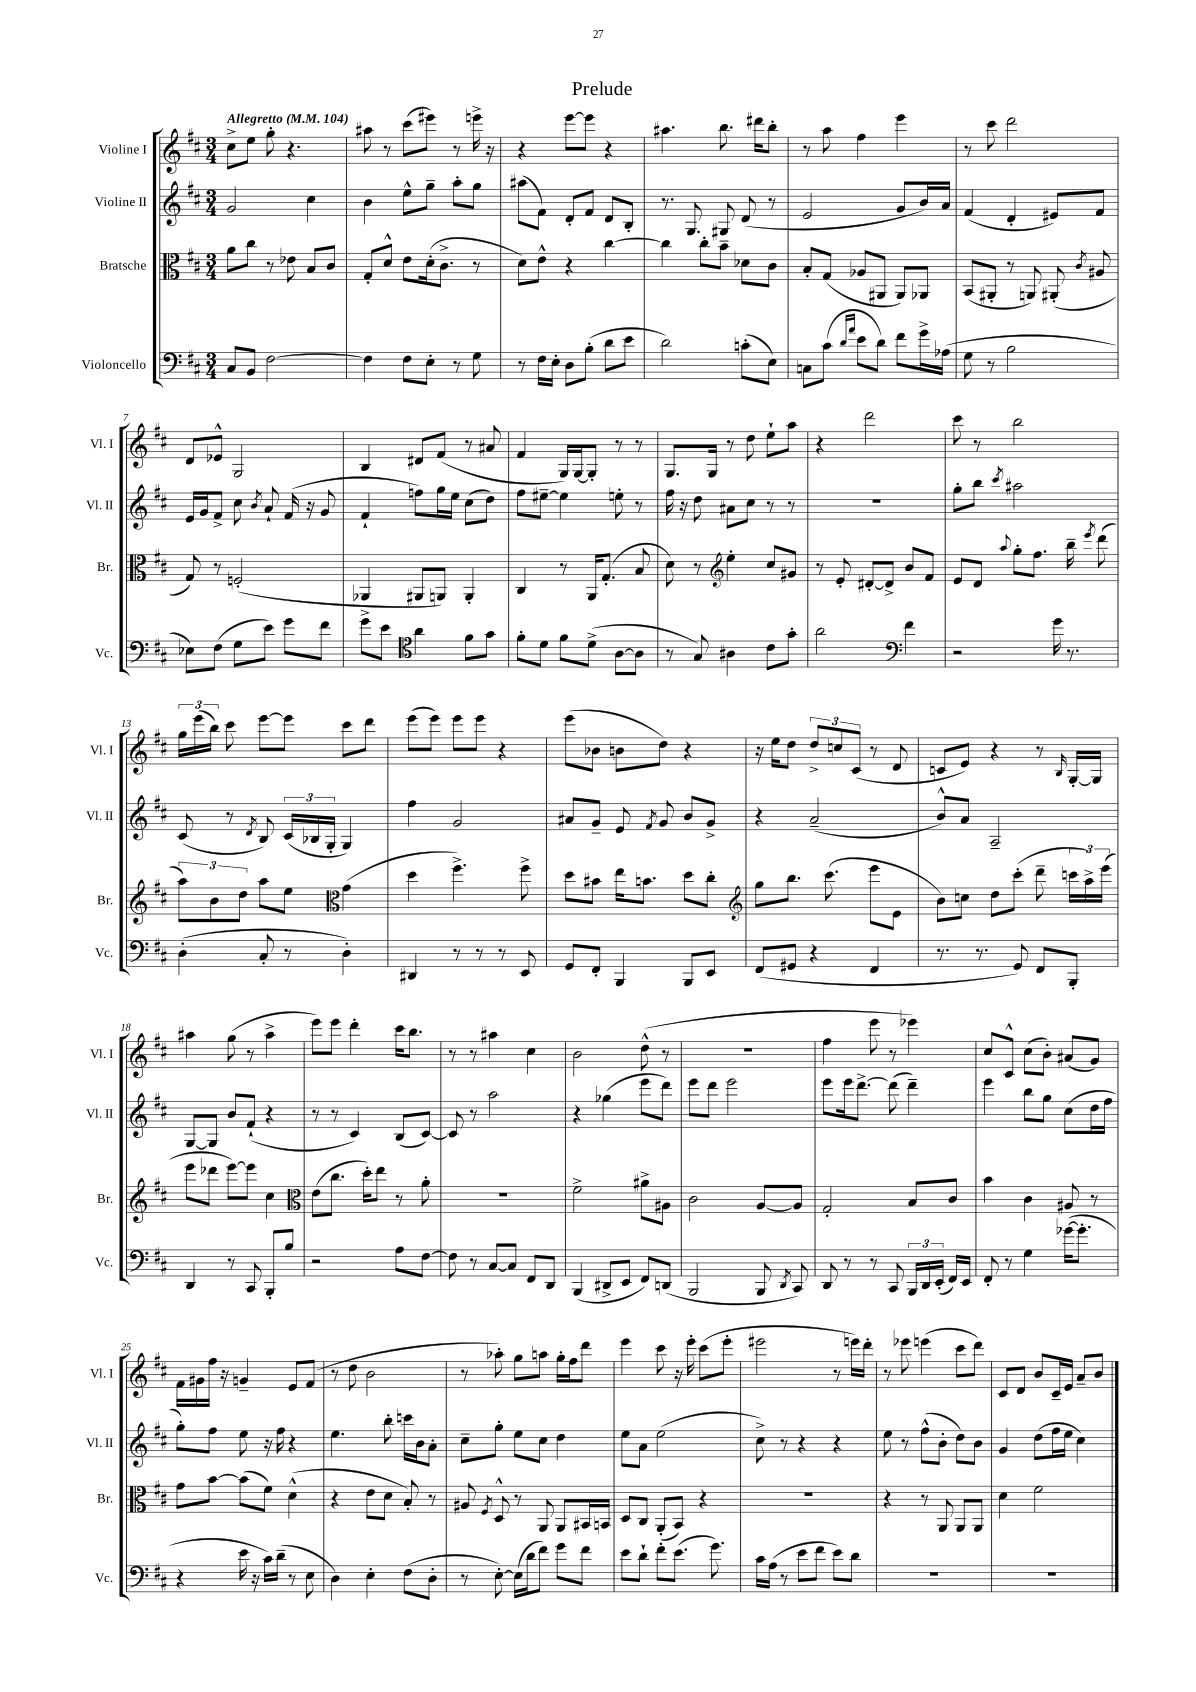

**kern	**kern	**kern	**kern
*staff4	*staff3	*staff2	*staff1
*clefF4	*clefC3	*clefG2	*clefG2
*k[f#c#]	*k[f#c#]	*k[f#c#]	*k[f#c#]
*M3/4	*M3/4	*M3/4	*M3/4
*MM104	*MM104	*MM104	*MM104
8C#	8a	2g	8cc#^
8BB	8cc#	.	8ee
[2F#	8r	.	8gg'
.	8e-	.	4.r
.	8B	4cc#	.
.	8c#	.	.
=	=	=	=
4F#]	8G'	4b	8aa#
.	8d^^	.	8r
8F#	8e	8ee^^	(8ccc#
8E'	(16d'	8gg~	8eee#)
.	8.c#^	.	.
8r	.	8aa'	8r
8G	8r	8gg	16eee^
.	.	.	16r
=	=	=	=
8r	8d)	(8aa#	4r
16F#	8e^^	8f#)	.
16E'	.	.	.
8D	4r	8d'	[8eee
(8B'	.	8f#	8eee]
8d	[4cc#	8d	4r
8e	.	8B'	.
=	=	=	=
2d)	4cc#]	8.r	4.aa#
.	.	8.G	.
.	8cc#'	.	.
.	8b~	8G#	8.bb
(8c'	8d-	(8d	.
.	.	.	16ddd#
8E)	8c#	8r	8bb'
=	=	=	=
8C	8B'	2e	8r
(8c#	(8G	.	8aa
16qqd	.	.	.
16qqa	.	.	.
8e	8A-	.	4ff#
8d)	8AA#	.	.
8f#	8AA#)	8g	4eee
16g^	8AA-	16b)	.
(16A-	.	16a	.
=	=	=	=
8G	(8BB	(4f#	8r
8r	8AA#'	.	8ccc#
2B	8r	4d'	2ddd
.	8AA)	.	.
.	(8AA#'	8e#)	.
.	8qc#	.	.
.	8A#	8f#	.
=	=	=	=
8E-)	8G)	16e	8d
.	.	16g	.
(8F#	8r	8f#^	8e-^^
8G	(2F'	8cc#	2G
.	.	8qb	.
8e)	.	8a`	.
8g	.	(16f#	.
.	.	16r	.
8f#	.	8g	.
=	=	=	=
8g^	4AA-	4f#`	4B
8e	.	.	.
*clefC4	*	*	*
4a	8AA#	8ff)	8d#
.	8AA)	16gg	(8f#
.	.	16ee	.
8f#	4AA'	(8cc#	8r
8g	.	8dd)	8a#
=	=	=	=
8f#'	4C#	8ff#	4f#
8d	.	[8ee#~	.
8f#	8r	4ee#]	16G)
.	.	.	[16G
(8d^	16AA	.	8G']
.	(8.G'	.	.
[8A	.	8ee'	8r
8A]	8B	8r	8r
=	=	=	=
8r	8d)	16ff#	8.G
.	.	16r	.
8G)	8r	8dd	.
.	.	.	16G
*	*clefG2	*	*
4A#	4ee'	8a#	8r
.	.	8cc#	8dd
8c#	8cc#	8r	8ee`
8g'	8g#	8r	8aa
=	=	=	=
2a	8r	2.r	4r
.	8e'	.	.
.	[8d#'	.	2ddd
.	8d#^]	.	.
*clefF4	*	*	*
4f#	8b	.	.
.	8f#	.	.
=	=	=	=
2r	8e	8gg'	8ccc#
.	8d	8bb	8r
.	8qqaa	8qccc#	.
.	8gg'	2aa#	2bb
.	8.ff#	.	.
16g	.	.	.
8.r	16bb~	.	.
.	8qeee	.	.
.	(8ddd	.	.
=	=	=	=
(4D'	12aa)	(8c#	24gg
.	.	.	(24eee
.	12b	.	24bb)
.	.	8r	8ccc#
.	12dd	.	.
.	.	8qd	.
8C#'	8aa	8B)	[8eee
8r	8ee	(24c#	8eee]
.	.	24B-	.
.	.	24G'	.
*	*clefC3	*	*
4D')	(4g	4G)	8ccc#
.	.	.	8ddd
=	=	=	=
4DD#	4dd	4ff#	(8eee
.	.	.	8eee)
8r	4.ff#^)	2g	8eee
8r	.	.	8eee
8r	.	.	4r
8EE	8ff#^	.	.
=	=	=	=
8GG	8dd	8a#	(8eee
8FF#'	8b#	8g~	8b-
4BBB	16ee	8e	8b
.	8.b	.	.
.	.	8qf#	.
.	.	8g	8dd)
8BBB	8dd	8b	4r
8EE	8cc#'	8g^	.
=	=	=	=
*	*clefG2	*	*
(8FF#	8gg	4r	16r
.	.	.	16ee
8GG#	8.bb	.	8dd
4r	.	(2a~	12dd^
.	(8.ccc#	.	.
.	.	.	12cc
.	.	.	(12c#
4FF#	8eee	.	8r
.	8e	.	8d
=	=	=	=
8.r	8b)	8b^^)	8c
.	8cc	8a	8e)
8.r	.	.	.
.	8dd	2A~	4r
8GG)	(8ccc#'	.	.
8FF#	8ddd~	.	8r
.	.	.	16qqB
8BBB'	24ccc	.	[16G'
.	24aa^)	.	.
.	.	.	16G]
.	(24eee	.	.
=	=	=	=
4DD	8eee	[8G	4aa#
.	8ddd-	8G]	.
8r	[8eee)	8b	(8gg
8CC#	8eee]	(8f#`	8r
8BBB'	4cc#	4r	4aa#^
8B	.	.	.
=	=	=	=
*	*clefC3	*	*
2r	(8e	8r	8eee)
.	8.cc#	8r	8eee
.	.	4c#)	4ddd'
.	16dd')	.	.
.	8ee	.	.
8A	8r	(8B	16ccc#
.	.	.	8.bb
[8F#	8a'	[8c#)	.
=	=	=	=
8F#]	2.r	8c#]	8r
8r	.	8r	8r
[8C#	.	2aa	4aa#
8C#]	.	.	.
8FF#	.	.	4cc#
8DD	.	.	.
=	=	=	=
(4BBB	2f#^	4r	2b
8DD#^	.	(4gg-	.
8EE	.	.	.
8FF#)	8a#^	8eee	(8dd^^
(8DD	8A#	8ddd)	8r
=	=	=	=
2BBB	2c#	8eee	2.r
.	.	8ddd	.
.	.	2eee	.
8BBB	[8A	.	.
8qDD	.	.	.
8CC#)	8A]	.	.
=	=	=	=
8DD	2G'	8eee	4ff#
8r	.	16eee	.
.	.	[8.ddd^	.
8r	.	.	8eee
8CC#	.	(8ddd]	8r
24BBB	8B	4ddd~)	4eee-)
24DD	.	.	.
(24EE'	.	.	.
16FF#)	8c#	.	.
16EE	.	.	.
=	=	=	=
8FF#'	4b	4eee	8cc#
8r	.	.	8c#^^
4G	4c#	8bb	(8cc#
.	.	8gg	8b')
([16g-	8A#	(8cc#	(8a#
8.g-']	.	.	.
.	8r	16dd	8g)
.	.	16ff#	.
=	=	=	=
4r	8g	8gg')	16f#
.	.	.	16g#
.	[8b	8ff#	16ff#
.	.	.	16r
16e	(8b]	8ee	4g~
16r	.	.	.
16c#)	8f#)	16r	.
(16d~	.	16ff#	.
8r	(4d^^	4r	8e
8E	.	.	(8f#
=	=	=	=
4D)	4r	4.ee	8r
.	.	.	8dd
4E'	8e	.	2b
.	8d	8bb'	.
(8F#	8B')	16ccc	.
.	.	16b	.
8D'	8r	8a'	.
=	=	=	=
8r	8A#	8cc#~	8r
.	8qF#	.	.
[8E')	8D^^	8gg'	8aa-')
(16E]	8r	8ee	8gg
16d	.	.	.
8f#)	8AA	8cc#	8aa
8g	8AA	4dd	16gg'
.	.	.	16ff#
8f#	16BB#	.	8ddd
.	16BB	.	.
=	=	=	=
8e	8D	8ee	4eee
8d`	8C#	8a	.
8f#'	(8AA'	(2ee	8ccc#
(8.e	8BB)	.	16r
.	.	.	16eee'
.	4r	.	(8ccc#
8.g)	.	.	.
.	.	.	8eee'
=	=	=	=
16c#	2.r	8cc#^)	2eee#
(16A	.	.	.
8r	.	8r	.
8e	.	4r	.
8f#	.	.	.
8e)	.	4r	8r
8d	.	.	16eee)
.	.	.	16ddd'
=	=	=	=
2.r	4r	8ee	8r
.	.	8r	8eee-
.	8r	(8ff#^^	(4eee
.	8AA	8b'	.
.	8AA	8dd)	8ccc#
.	8AA	8b	8ddd)
=	=	=	=
2.r	4d	4g	8c#
.	.	.	8d
.	2f#	(8dd	8b
.	.	16ff#	16c#~
.	.	16ee	16e
.	.	4cc#)	8a~
.	.	.	8b
==	==	==	==
*-	*-	*-	*-
